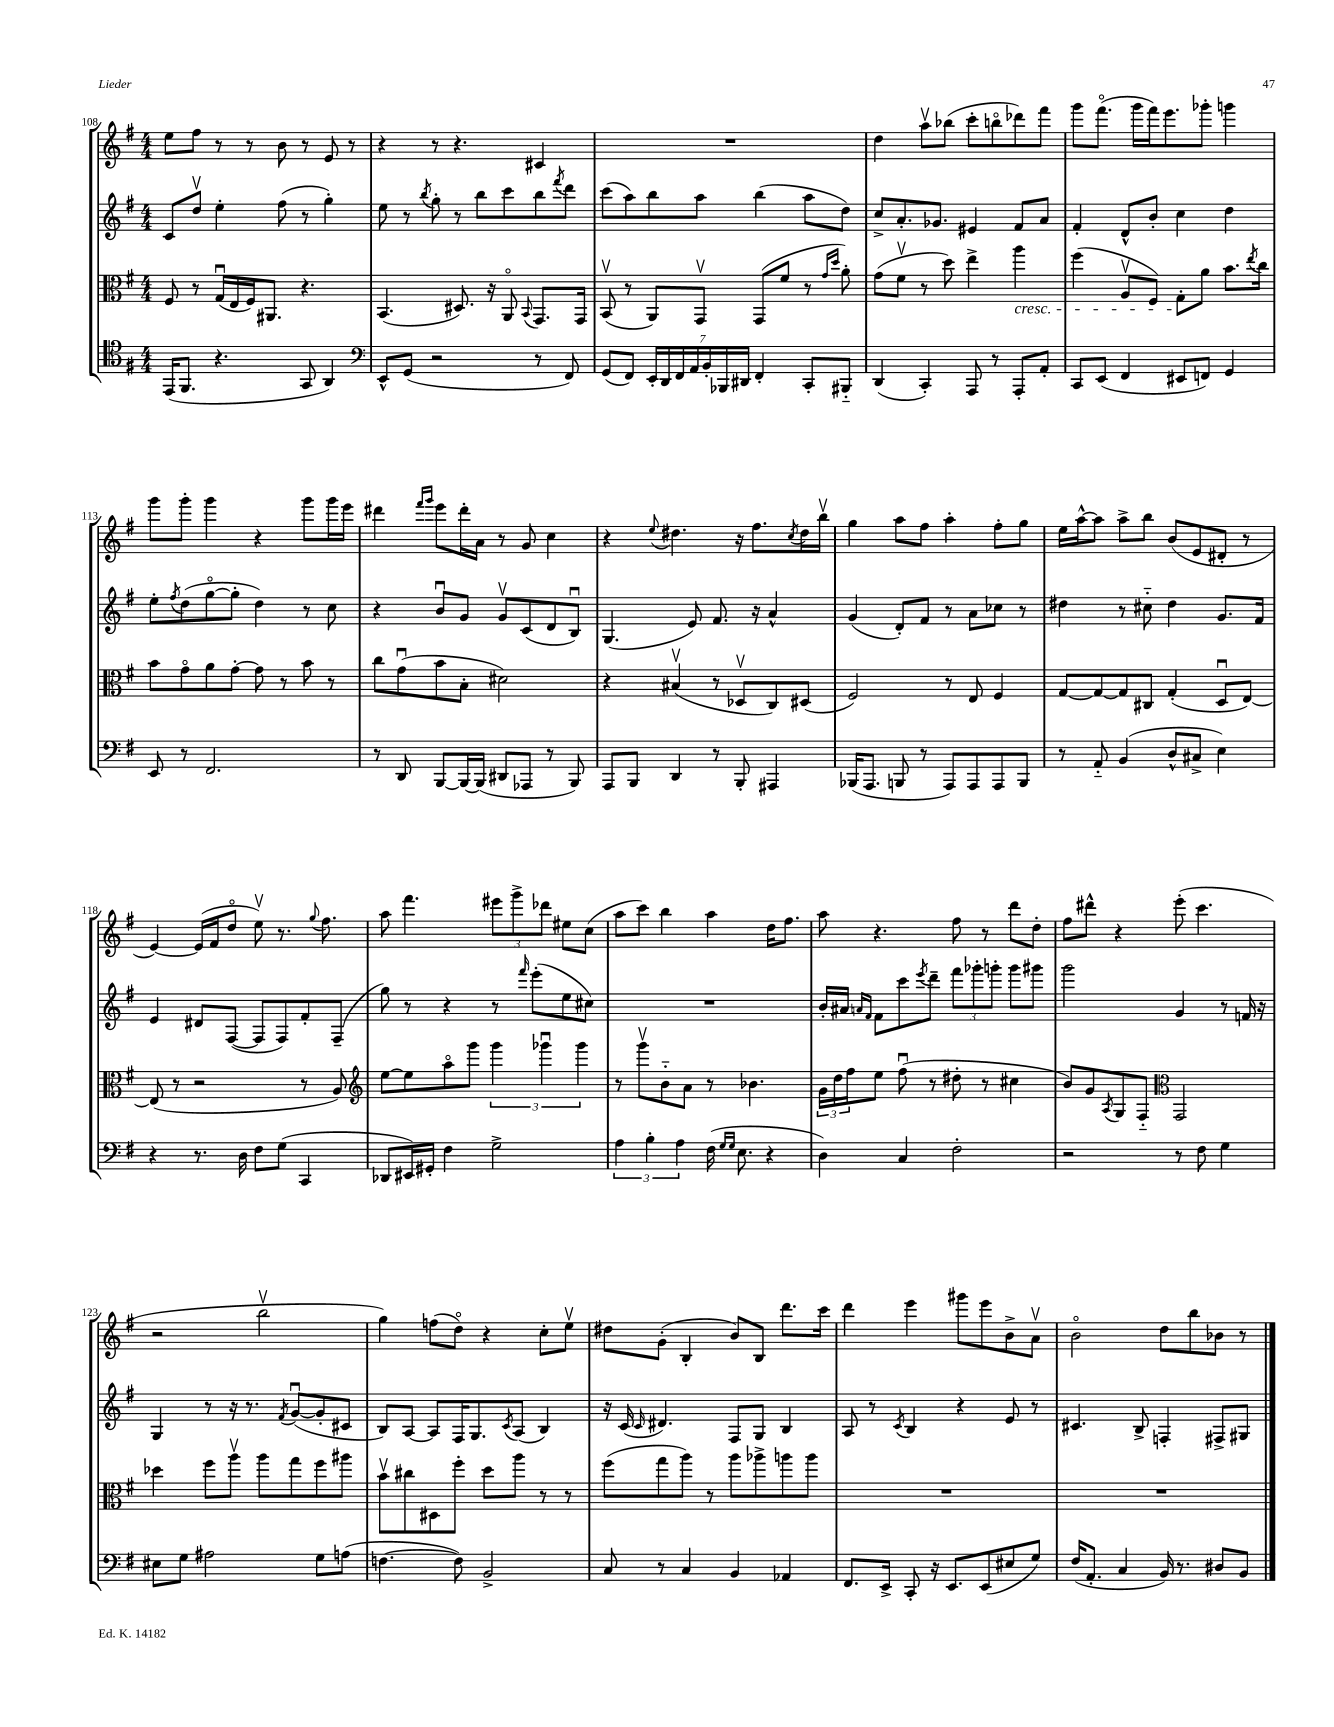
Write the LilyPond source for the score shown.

<<
\new StaffGroup <<
\new Staff = "s0" {
    \clef treble \key g \major \numericTimeSignature \time 4/4
    e''8 fis''8 r8 r8 b'8 r8 e'8 r8 |
    r4 r8 r4. cis'4 |
    R1 |
    d''4 a''8\upbow bes''8( c'''8-. b''8\flageolet des'''8) fis'''8 |
    g'''8 fis'''8.\flageolet( g'''16 fis'''16) e'''8. ges'''8-. g'''4 |
    g'''8 g'''8-. g'''4 r4 g'''8 g'''16 e'''16 |
    dis'''4 \grace { fis'''16 g'''16 } e'''8 dis'''16-. a'16 r8 g'8 c''4 |
    r4 \appoggiatura { e''8 } dis''4. r16 fis''8. \acciaccatura { c''8 } dis''16 b''16\upbow |
    g''4 a''8 fis''8 a''4-. fis''8-. g''8 |
    e''16 a''16~-^ a''8 a''8-> b''8 b'8( e'8 dis'8-. r8 |
    e'4~) e'16( fis'16 d''8\flageolet e''8\upbow) r8. \appoggiatura { g''8 } fis''8. |
    a''8 fis'''4. \tuplet 3/2 { eis'''8 g'''8-> des'''8 } eis''8 c''8( |
    a''8 c'''8) b''4 a''4 d''16 fis''8. |
    a''8 r4. fis''8 r8 d'''8 d''8-. |
    fis''8 dis'''8-^ r4 e'''8-.( c'''4. |
    r2 b''2\upbow |
    g''4) f''8( d''8\flageolet) r4 c''8-. e''8\upbow |
    dis''8 g'8-.( b4-. b'8) b8 d'''8. c'''16 |
    d'''4 e'''4 gis'''8 e'''8 b'8-> a'8\upbow |
    b'2\flageolet d''8 b''8 bes'8 r8 \bar "|." |
}
\new Staff = "s1" {
    \clef treble \key g \major \numericTimeSignature \time 4/4
    c'8 d''8\upbow e''4-. fis''8( r8 g''4-.) |
    e''8 r8 \acciaccatura { b''8 } g''8-. r8 b''8 c'''8 b''8 \acciaccatura { fis'''8 } d'''8 |
    c'''8( a''8) b''8 a''8 b''4( a''8 d''8) |
    c''8-> a'8.-. ges'8. eis'4 fis'8 a'8 |
    fis'4-. d'8-^ b'8-. c''4 d''4 |
    e''8-. \acciaccatura { fis''8 } d''8( g''8~\flageolet g''8-. d''4) r8 c''8 |
    r4 b'8\downbow g'8 g'8\upbow c'8( d'8 b8\downbow) |
    g4.( e'8) fis'8. r16 a'4-^ |
    g'4( d'8-.) fis'8 r8 a'8 ces''8 r8 |
    dis''4 r8 cis''8-_ dis''4 g'8. fis'16 |
    e'4 dis'8 fis8~( fis8 fis8) fis'8-. fis8--( |
    g''8) r8 r4 r8 \grace { fis'''16 } e'''8-.( e''8 cis''8) |
    R1 |
    b'16-. ais'16 \grace { a'16 fis'16 } fis'8 c'''8 \acciaccatura { e'''8 } d'''8-- \tuplet 3/2 { fis'''8 ges'''8-. g'''8-. } g'''8 gis'''8 |
    g'''2 g'4 r8 f'16 r16 |
    g4 r8 r16 r8. \acciaccatura { fis'8 } g'8~\downbow( g'8-. cis'8 |
    b8) a8~ a8 fis16 g8. \acciaccatura { c'8 } a8( b4) |
    r16 c'16( \grace { c'16 } dis'4.) fis8 g8 b4 |
    a8 r8 \acciaccatura { c'8 } b4 r4 e'8 r8 |
    cis'4. b8-> f4-. fis8-> gis8 \bar "|." |
}
\new Staff = "s2" {
    \clef alto \key g \major \numericTimeSignature \time 4/4
    fis8 r8 g16\downbow( e16 fis16) ais,8. r4. |
    b,4.( dis8.) r16 a,8\flageolet \appoggiatura { b,8 } g,8. g,16 |
    b,8\upbow( r8 a,8) g,8\upbow g,8( fis'8 r8 \grace { g'16 d''16 } a'8-.) |
    g'8( fis'8\upbow r8 d''8) e''4-> a''4\cresc |
    fis''4( a8\upbow fis8) g8-.\! a'8 b'8. \acciaccatura { e''8 } c''16 |
    b'8 g'8\flageolet a'8 g'8~-. g'8 r8 b'8 r8 |
    c''8 g'8\downbow( b'8 b8-. dis'2) |
    r4 bis4\upbow( r8 des8\upbow c8) dis8( |
    fis2) r8 e8 fis4 |
    g8~ g8~ g8 cis8 g4-.( d8\downbow e8~) |
    e8( r8 r2 r8 a8) |
    \clef treble e''8~ e''8 a''8\flageolet g'''8 \tuplet 3/2 { g'''4 ges'''4\downbow ges'''4 } |
    r8 g'''8\upbow b'8-_ a'8 r8 bes'4. |
    \tuplet 3/2 { g'16 d''16 fis''16 } e''8 fis''8\downbow( r8 dis''8-. r8 cis''4 |
    b'8) g'8 \acciaccatura { a8 } g8 fis8-_ \clef alto g,2 |
    des''4 fis''8 a''8\upbow a''8 g''8 fis''8 ais''8 |
    b'8\upbow cis''8 dis8 fis''8-. d''8 a''8 r8 r8 |
    fis''8( g''8 a''8) r8 a''8 aes''8-> a''8 a''8 |
    R1 |
    R1 \bar "|." |
}
\new Staff = "s3" {
    \clef tenor \key g \major \numericTimeSignature \time 4/4
    e,16( fis,8. r4. g,8 a,4) |
    \clef bass e,8-^ g,8( r2 r8 fis,8) |
    g,8( fis,8) \tuplet 7/4 { e,16-. d,16 fis,16 a,16 b,16-. bes,,16 dis,16 } fis,4-. c,8-. bis,,8-_ |
    d,4( c,4-.) a,,8 r8 a,,8-. a,8-. |
    c,8 e,8( fis,4 eis,8 f,8) g,4 |
    e,8 r8 fis,2. |
    r8 d,8 b,,8~ b,,16~ b,,16( dis,8 aes,,8 r8 b,,8) |
    a,,8 b,,8 d,4 r8 b,,8-. ais,,4 |
    bes,,16( a,,8. b,,8 r8 a,,8) a,,8 a,,8 b,,8 |
    r8 a,8-_ b,4( d8-^ cis8-> e4) |
    r4 r8. d16 fis8 g8( c,4 |
    des,8 eis,16) gis,16-. fis4 g2-> |
    \tuplet 3/2 { a4 b4-. a4 } fis16( \grace { g16 g16 } e8. r4 |
    d4) c4 fis2-. |
    r2 r8 fis8 g4 |
    eis8 g8 ais2 g8 a8( |
    f4.~ f8) b,2-> |
    c8 r8 c4 b,4 aes,4 |
    fis,8. e,16-> c,8-. r16 e,8. e,8( eis8 g8) |
    fis16( a,8.-. c4 b,16) r8. dis8 b,8 \bar "|." |
}
>>
>>
\layout { \context { \Score currentBarNumber = #108 } }
